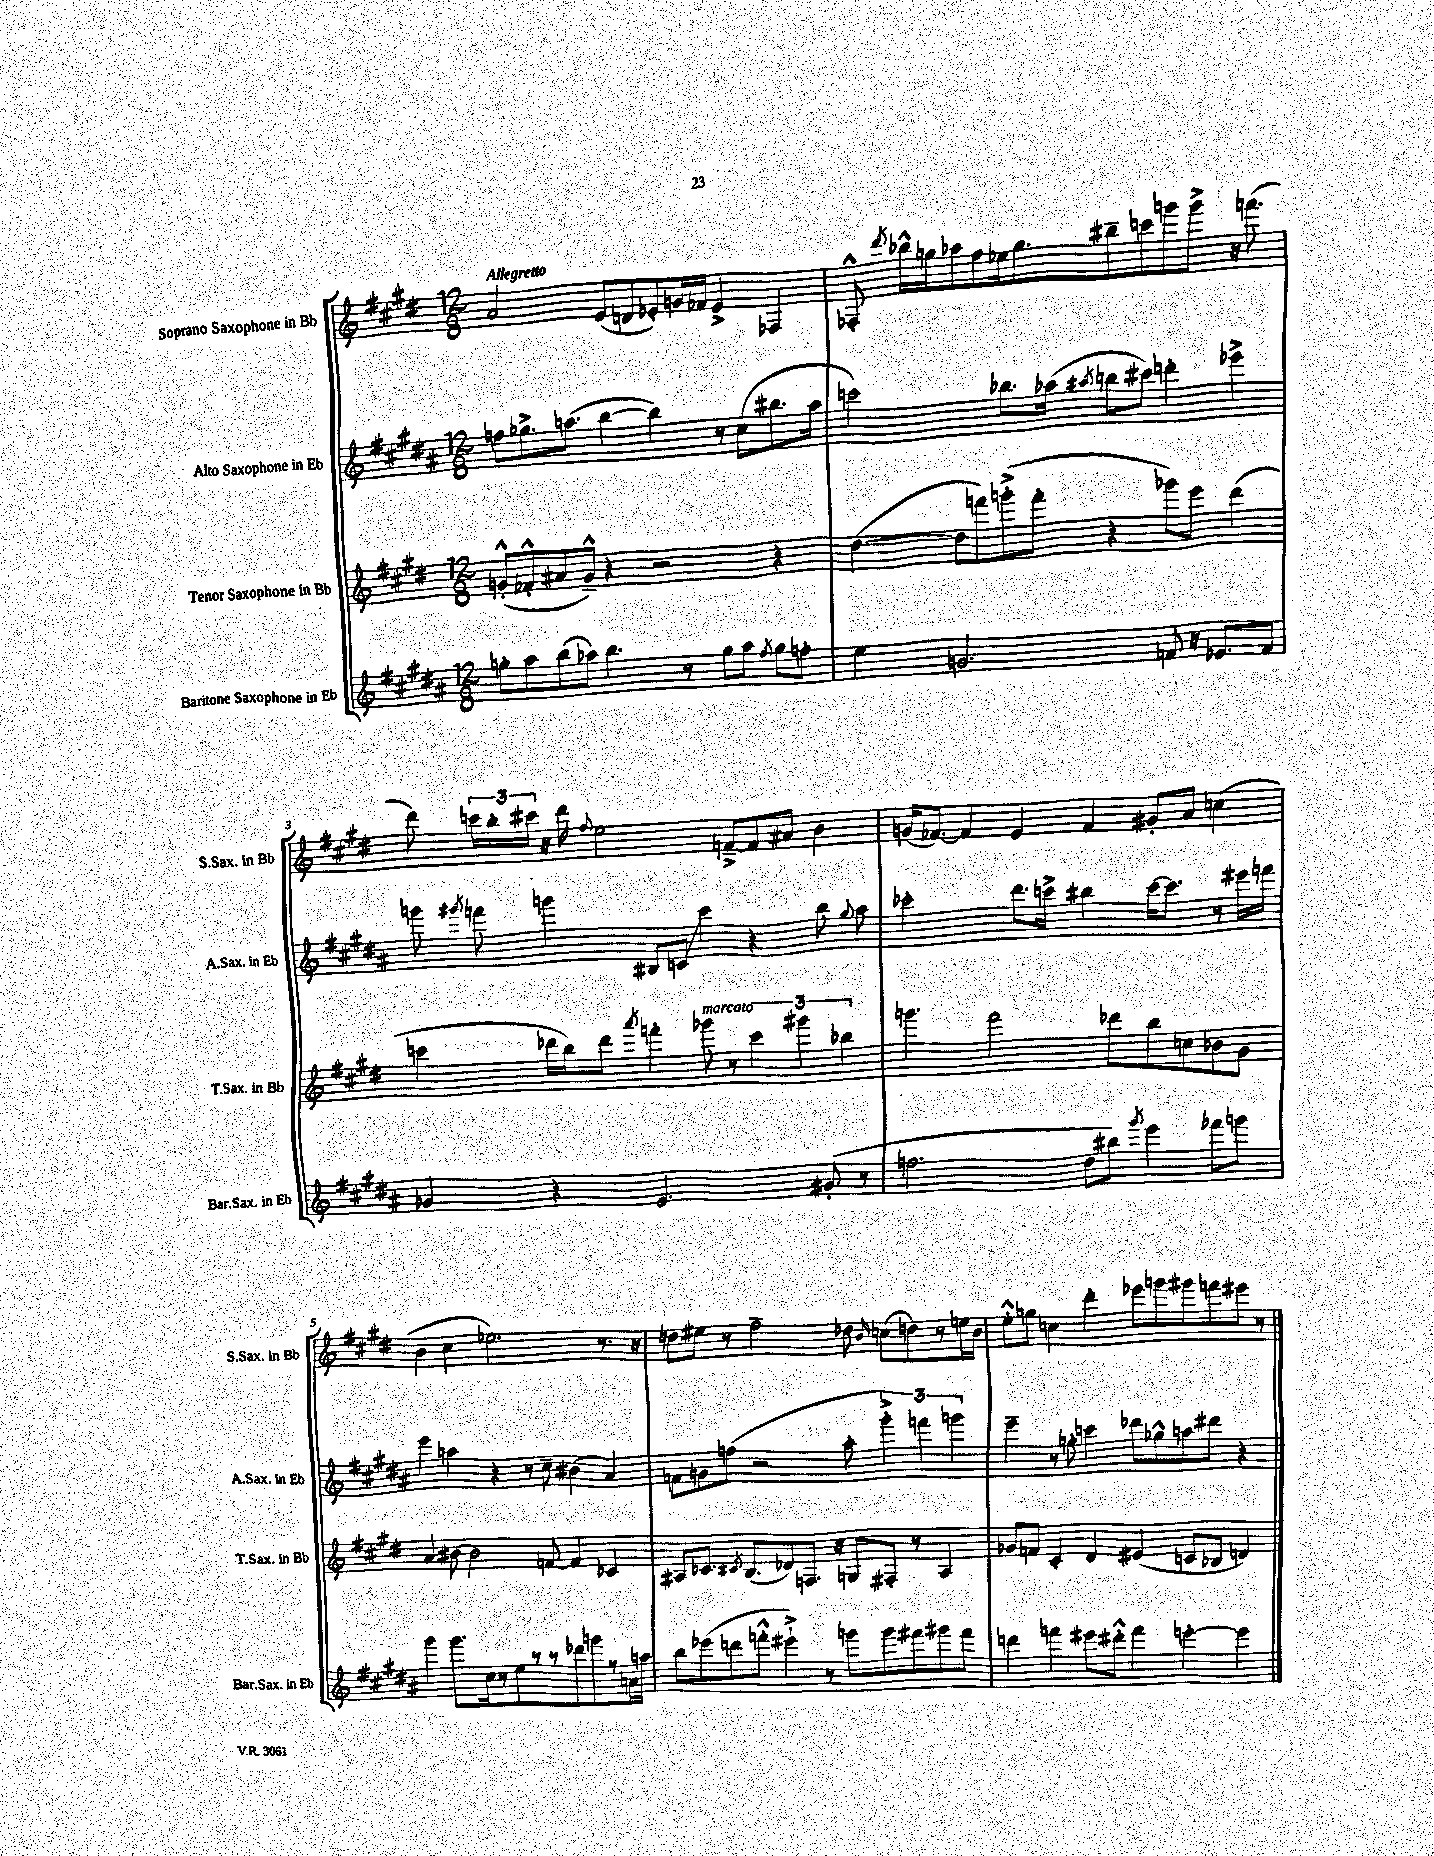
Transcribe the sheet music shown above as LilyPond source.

<<
\new StaffGroup <<
\new Staff = "s0" \with { instrumentName = "Soprano Saxophone in Bb" shortInstrumentName = "S.Sax. in Bb" } {
    \clef treble \key e \major \numericTimeSignature \time 12/8 \tempo "Allegretto"
    \autoBeamOff a'2 e'8[( d'8 ees'8-.) g'16 fes'16] ees'4-> fes4 |
    fes8-.-^ \acciaccatura { dis'''8 } bes''16[-^ g''16 aes''8 fis''8 ees''16 g''8. bis''8-- c'''8 g'''8 g'''8]-> r16 f'''8.( |
    dis'''8) \tuplet 3/2 { c'''16[ b''16-. cis'''16] } r16 dis'''16 \appoggiatura { fis''8 } e''2 f'8[~---> f'8 ais'8] b'4 |
    g'16[( fes'8.]~) fes'4 e'4 fes'4 gis'8[-. a'8] c''4( |
    b'4 cis''4 ees''2.) r8. r16 |
    d''8[ eis''8] r8 fis''2-- des''8 \grace { b'16 } c''8[( d''8) r8 e''16 b'16] |
    e''8[-.-^ g''8] c''4 dis'''4-. ees'''8[ g'''8 gis'''8 f'''8 eis'''8] r8 \bar "|." |
}
\new Staff = "s1" \with { instrumentName = "Alto Saxophone in Eb" shortInstrumentName = "A.Sax. in Eb" } {
    \clef treble \key b \major \numericTimeSignature \time 12/8
    \autoBeamOff f''8[ ges''8.-> a''8.]( b''4~ b''4) r8 cis''8[( bis''8. a''16] |
    c'''2) bes''8.[ aes''16]( \acciaccatura { ais''8 } b''8[ cis'''8]) d'''4-. ees'''4-> |
    g'''8 \acciaccatura { gis'''8 } f'''8 g'''4 bis8[ c'8]\glissando cis'''4 r4 b''8 \appoggiatura { gis''8 } ais''8 |
    ces'''2-. dis'''8.[ c'''16]-> bis''4 c'''16[~ c'''8.] r8 eis'''16[ f'''16] |
    e'''4 a''4 r4 r8 cis''8-- bis'4( ais'4) |
    f'8[ g'8 f''8]( r2 ais''8-. \tuplet 3/2 { gis'''4-.->) f'''4 g'''4 } |
    e'''4-- r8 g''8-. c'''4 des'''8[ ges''8-^ a''8 dis'''8] r4 \bar "|." |
}
\new Staff = "s2" \with { instrumentName = "Tenor Saxophone in Bb" shortInstrumentName = "T.Sax. in Bb" } {
    \clef treble \key e \major \numericTimeSignature \time 12/8
    \autoBeamOff g'8[-.-^( fes'8-.-^ ais'8 g'8]---^) r4 r2 r4 |
    dis''4~( dis''8[ f'''8) g'''8-.->( f'''8]-. r4 ges'''8[) e'''8] dis'''4( |
    c'''4 des'''16[ b''16) des'''8] \acciaccatura { a'''8 } f'''4-. ges'''8^\markup { \italic "marcato" } r8 \tuplet 3/2 { c'''4 gis'''4 bes''4 } |
    g'''4. fis'''2 des'''8[ b''8 c''8 bes'8 gis'8] |
    a'4 bis'8~ bis'2 f'8~ f'4 ces'4 |
    ais8[ ces'8.] \acciaccatura { cis'8 } b8.[( des'8) f8.] r16 g8[ fis8]-. r8 ais4 |
    ges'8[ f'8] cis'4-. dis'4 eis'4( c'8[ bes8] d'4) \bar "|." |
}
\new Staff = "s3" \with { instrumentName = "Baritone Saxophone in Eb" shortInstrumentName = "Bar.Sax. in Eb" } {
    \clef treble \key b \major \numericTimeSignature \time 12/8
    \autoBeamOff g''8[-. ais''8 b''8( aes''8]) b''4. r8 g''8[ aes''8] \acciaccatura { fis''8 } g''8[ f''8]-. |
    e''4 g'2. f'8 r16 ees'8.[ f'8] |
    ges'4 r4 e'2. gis'8-.( r8 |
    f''2. dis''8[ bis''8]) \acciaccatura { gis'''8 } e'''4 fes'''8[ g'''8] |
    gis'''4 gis'''8.[ cis''16 r8 e''8 r8 r8 des'''8 g'''8 r8 a'16 a''16] |
    b''8[ ees'''8( d'''8 f'''8]-.-^ eis'''4-!->) r8 g'''8[ g'''8 fis'''8 gis'''8 fis'''8] |
    d'''4 f'''4 eis'''8[ dis'''8]-.-^ f'''4 e'''4~-. e'''4 \bar "|." |
}
>>
>>
